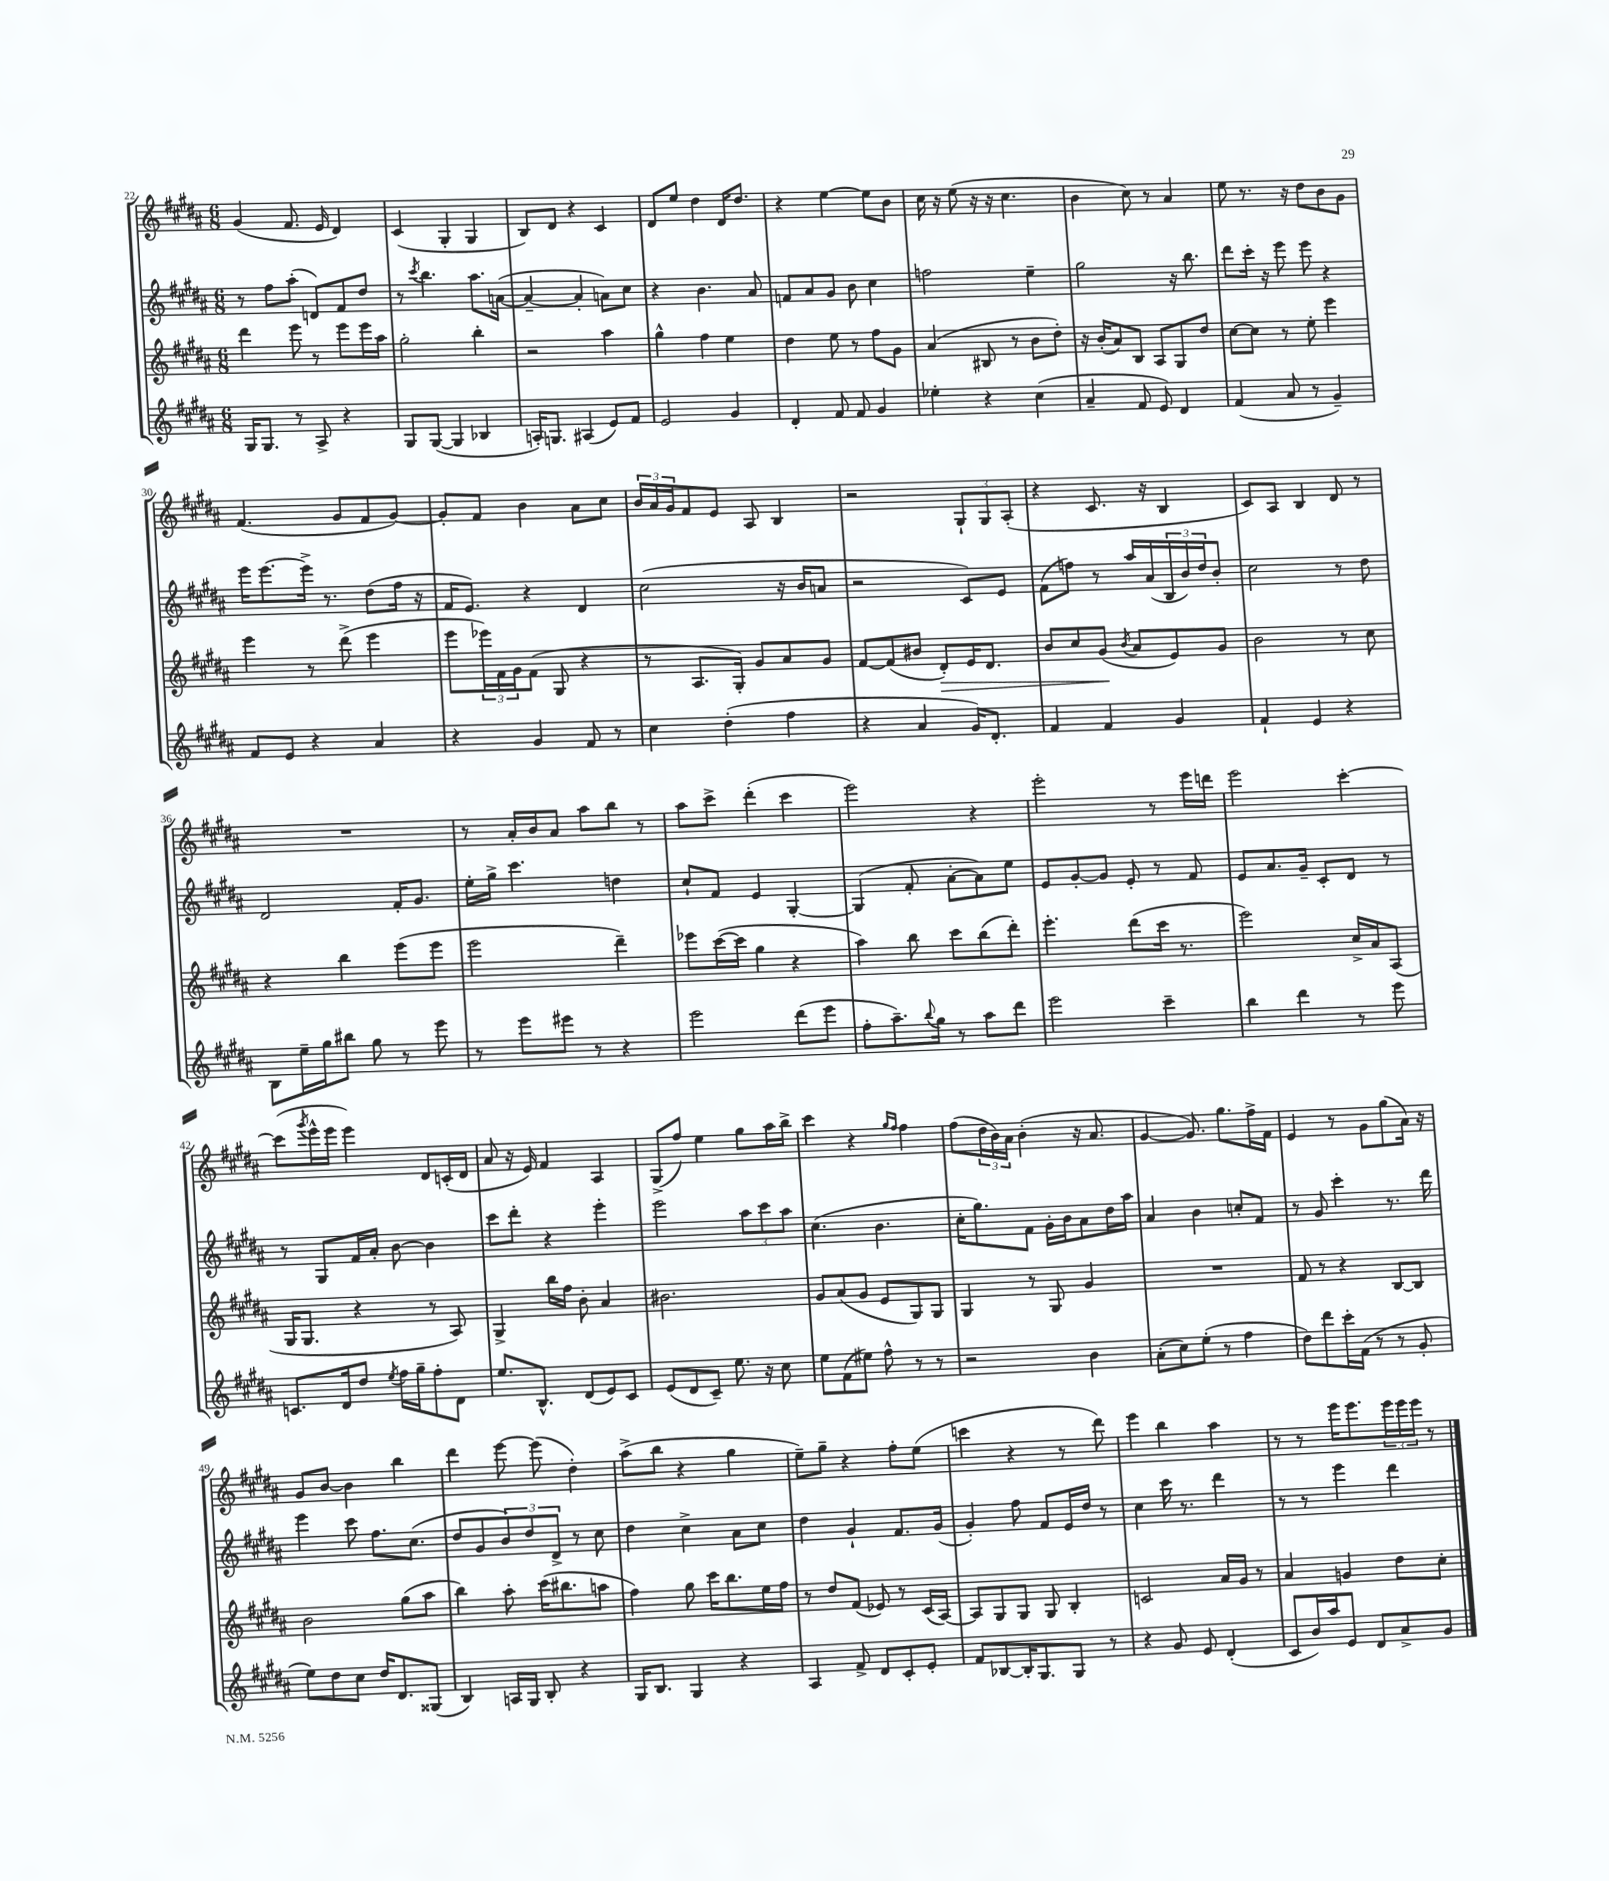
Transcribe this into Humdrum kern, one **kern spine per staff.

**kern	**kern	**kern	**kern
*staff4	*staff3	*staff2	*staff1
*clefG2	*clefG2	*clefG2	*clefG2
*k[f#c#g#d#a#]	*k[f#c#g#d#a#]	*k[f#c#g#d#a#]	*k[f#c#g#d#a#]
*M6/8	*M6/8	*M6/8	*M6/8
16G#/LK	4ddd#\	8r	(4g#/
8.G#/J	.	.	.
.	.	8ff#\L	.
8r	8eee\	(8aa#'\J	8.f#/
8A#^/	8r	8d/L)	.
.	.	.	16e/
4r	8eee\L	8f#/	4d#/)
.	16eee\L	8dd#/J	.
.	16aa#\JJ	.	.
=	=	=	=
8G#/L	2gg#'\	8r	(4c#/
.	.	8qccc#/	.
([8G#/J	.	4.bb\	.
4G#/]	.	.	4G#'/
4B-/	4bb'\	8.aa#\L	4G#/
.	.	([16a\Jk	.
=	=	=	=
16A'/LK)	2r	4a~/_	8B/L)
8.G/J	.	.	.
.	.	.	8d#/J
(4A#/	.	4a'/]	4r
8e/L)	4aa#\	8a\L)	4c#/
8f#/J	.	8cc#\J	.
=	=	=	=
2e/	4gg#^^\	4r	8d#/L
.	.	.	8ee/J
.	4ff#\	4.b\	4dd#\
4g#/	4ee\	.	16d#/LK
.	.	.	8.dd#/J
.	.	8a#/	.
=	=	=	=
4d#'/	4dd#\	8f/L	4r
.	.	8a#/	.
8f#/	8ee\	8g#/J	[4ee\
8f#/	8r	8b\	.
4g#/	8ff#\L	4cc#\	8ee\]L
.	8g#\J	.	8b\J
=	=	=	=
4ee-'\	(4a#/	2ff\	16cc#\
.	.	.	16r
.	.	.	(8ee\
4r	8B#/	.	16r
.	.	.	16r
.	8r	.	4.cc#\
(4cc#\	8b\L	4ee~\	.
.	8dd#'\J)	.	.
=	=	=	=
4a#~/	16r	2gg#\	4b\
.	(16b'/LK	.	.
.	8a#/)	.	.
8f#/	8B/J	.	8cc#\)
8e/)	8A#/L	.	8r
4d#/	8G#/	16r	4a#/
.	.	8.bb\	.
.	8dd#/J	.	.
=	=	=	=
(4f#/	[8cc#\L	8ddd#\L	8ee\
.	8cc#\]J	16ccc#'\Jk	8.r
.	.	16r	.
8a#/	8r	8eee\	.
.	.	.	16r
8r	8ee'\	8eee\	8dd#\L
4g#~/)	4eee\	4r	8b\
.	.	.	8g#\J
=	=	=	=
8f#/L	4eee\	16eee\LK	(4.f#/
.	.	[8.eee\	.
8e/J	.	.	.
4r	8r	16eee^\]Jk	.
.	.	8.r	.
.	(8ddd#^\	.	8g#/L
4a#/	4eee\	(8dd#\L	8f#/
.	.	16ff#\Jk	[8g#/J)
.	.	16r	.
=	=	=	=
4r	8eee\L	16f#/LK	8g#'/]L
.	.	8.e/J)	.
.	24eee-\L)	.	8f#/J
.	24f#\	.	.
.	24g#\J	.	.
4g#/	(8f#\J	4r	4b\
.	8G#/	.	.
8f#/	4r	4d#/	8a#\L
8r	.	.	8cc#\J
=	=	=	=
4cc#\	8r	(2cc#\	24b/LL
.	.	.	24a#/
.	.	.	24g#/J
.	8.A#/L	.	8f#/
(4dd#'\	.	.	8e/J
.	16G#'/Jk)	.	.
.	8g#/L	.	8A#/
4ff#\	8a#/	16r	4B/
.	.	16b/LK	.
.	8g#/J	8a/J	.
=	=	=	=
4r	[8f#/L	2r	2r
.	(8f#/]	.	.
4a#/	8b#/J	.	.
.	8d#'/L)	.	.
16g#/LK)	16e/K	8c#/L)	12G#`/L
8.d#'/J	8.d#/J	.	.
.	.	.	12G#/
.	.	8e/J	.
.	.	.	(12A#'/J
=	=	=	=
4f#/	8b/L	(8f#\L	4r
.	8cc#/	8ff\J)	.
4f#/	(8g#/J	8r	8.c#/
.	8qb/	.	.
.	8a#/L	16aa#/LL	.
.	.	(16a#/	16r
4g#/	8e/)	24B/	4B/
.	.	24b/)	.
.	.	24dd#/J	.
.	8g#/J	8b'/J	.
=	=	=	=
4f#`/	2b\	2cc#\	8c#/L)
.	.	.	8A#/J
4e/	.	.	4B/
4r	8r	8r	8d#/
.	8cc#\	8dd#\	8r
=	=	=	=
8B\L	4r	2d#/	2.r
16ee~\L	.	.	.
16gg#\J	.	.	.
8bb#\J	4bb\	.	.
8gg#\	.	.	.
8r	(8eee\L	16f#'/LK	.
.	.	8.g#/J	.
8eee\	8eee\J	.	.
=	=	=	=
8r	2eee\	16ee'\LL	8r
.	.	16gg#^\JJ	.
8eee\L	.	4.ccc#\	16a#'/LL
.	.	.	16b/J
8eee#\J	.	.	8a#/J
8r	.	.	8aa#\L
4r	4ddd#~\)	4dd\	8bb\J
.	.	.	8r
=	=	=	=
2eee\	8eee-\L	8cc#`/L	8aa#\L
.	([16ccc#\L	8f#/J	8ccc#^\J
.	16ccc#\]JJ	.	.
.	4gg#\	4e/	(4ddd#'\
(8ddd#\L	4r	[4G#'/	4ccc#\
8eee\J	.	.	.
=	=	=	=
8ff#'\L	4aa#\)	(4G#/]	2eee\)
8.aa#~\)	.	.	.
.	8bb\	8f#'/	.
8qqbb/	.	.	.
16gg#\Jk	.	.	.
8r	8ccc#\L	[8a#'\L	.
8aa#\L	(8bb\	8a#\])	4r
8ddd#\J	8ddd#'\J)	8ee\J	.
=	=	=	=
2eee\	4.eee'\	8e/L	2eee'\
.	.	[8g#'/	.
.	.	8g#/]J	.
.	(8ddd#\L	8e'/	.
4ccc#~\	16ccc#\Jk	8r	8r
.	8.r	.	.
.	.	8f#/	16eee\LL
.	.	.	16ddd\JJ
=	=	=	=
4bb\	2eee\)	8e/L	2eee\
.	.	8.a#/	.
4ddd#\	.	.	.
.	.	16g#~/Jk	.
.	.	8c#'/L	.
8r	16cc#^/LL	8d#/J	[4ccc#'\
.	16a#/J	.	.
8eee\	(8A#/J	8r	.
=	=	=	=
8.c/L	16G#/LK	8r	(8ccc#\]L
.	8.G#/J	.	.
.	.	.	8qggg#/
.	.	8G#/L	16eee^^\L
16d#/k	.	.	16eee\JJ
8dd#/J	4r	16f#/L	4eee\)
.	.	16a#'/JJ	.
8qee/	.	.	.
16ff#\LL	.	[8b\	.
16gg#~\J	.	.	.
8ff#'\	8r	4b\]	8d#/L
8d#\J	8A#/)	.	(16c'/L
.	.	.	16d#/JJ
=	=	=	=
8.ee/L	4G#^/	8ccc#\L	8a#/
.	.	8ddd#'\J	16r
8.B^^/J	.	.	16e/)
.	16bb\LL	4r	4f#/
.	16ff#\JJ	.	.
(8d#/L	8b'\	.	.
8e/)	4a#/	4eee'\	4A#/
8c#/J	.	.	.
=	=	=	=
(8e/L	2.b#\	2eee\	(8G#^/L
8d#/	.	.	8ff#/J)
8c#~/J)	.	.	4ee\
8.ee\	.	.	.
.	.	12aa#\L	8gg#\L
16r	.	.	.
.	.	12ccc#\	.
8cc#\	.	.	16aa#\L
.	.	12aa#\J	.
.	.	.	16bb^\JJ
=	=	=	=
8ee\L	8g#/L	(4.cc#\	4ccc#\
(8f#\	(8a#/	.	.
8ee#\J)	8g#/J	.	4r
8ff#^^\	8e/L	4.b\	.
.	.	.	16qqgg#/LL
.	.	.	16qqff#/JJ
8r	8G#/)	.	4ff#\
8r	8G#/J	.	.
=	=	=	=
2r	4G#/	16cc#'\LK	(8ff#\L
.	.	8.gg#\)	.
.	.	.	24dd#\L
.	.	.	24b\)
.	.	.	24a#\JJ
.	8r	8f#\J	(4b'\
.	8G#/	16g#'\LL	.
.	.	16b\J	.
4b\	4g#/	8a#\	16r
.	.	.	8.a#/
.	.	16dd#\L	.
.	.	16aa#\JJ	.
=	=	=	=
(8a#'\L	2.r	4a#/	[4g#/
8cc#\)	.	.	.
(8ee'\J	.	4b\	8.g#/])
8r	.	.	.
.	.	.	8.gg#\L
4ff#\	.	8cc'/L	.
.	.	8f#/J	16ff#^\L
.	.	.	16f#\JJ
=	=	=	=
8dd#\L)	8f#/	8r	4e/
8ddd#\	8r	8g#/	.
16ccc#'\L	4r	4ccc#'\	8r
(16f#\JJ	.	.	.
8r	.	.	8g#\L
8r	[8B/L	8.r	(8gg#\
8g#'/	8B/]J	.	16a#\Jk)
.	.	16ddd#\	16r
=	=	=	=
8ee\L)	2b\	4eee\	8g#/L
8dd#\	.	.	[8b/J
8cc#\J	.	8ccc#\	4b\]
16dd#/LK	.	8.ff#\L	.
8.d#/	.	.	.
.	(8gg#\L	.	4bb\
.	.	(8.cc#\J	.
(8G##/J	8aa#\J	.	.
=	=	=	=
4B/)	4bb\)	8dd#/L	4ddd#\
.	.	8g#/	.
16A/LL	8aa#'\	12b/)	[8eee\
16G#/JJ	.	.	.
.	.	12dd#/	.
8B'/	(16ccc#\LK	.	(8eee\]
.	.	12d#^/J	.
.	8.bb#\	.	.
4r	.	8r	4dd#'\)
.	8aa\J	8cc#\	.
=	=	=	=
16G#/LK	4ff#\)	4dd#\	(8aa#^\L
8.B/J	.	.	.
.	.	.	8bb\J
4G#/	8gg#\	4cc#^\	4r
.	16ccc#\LK	.	.
.	8.bb\	.	.
4r	.	8a#\L	4gg#\
.	16ee\L	8cc#\J	.
.	16ff#\JJ	.	.
=	=	=	=
4A#/	8r	4dd#\	8ee~\L)
.	8dd#/L	.	8gg#~\J
8f#^/	(8f#/J	4g#`/	4r
8d#/L	8e-/)	.	.
8c#'/	8r	8.f#/L	8ff#'\L
8e'/J	(16c#/LL	.	(8ee\J
.	[16A#/JJ)	(16g#/Jk	.
=	=	=	=
8f#/L	8A#/]L	4g#'/)	4ccc\
[8B-/	8G#/	.	.
16B-'/]K	8G#/J	8ff#\	4r
8.G#/	.	.	.
.	8G#/	8f#/L	.
8G#/J	4B'/	16e/L	8r
.	.	16dd#/JJ	.
8r	.	8r	8ddd#\)
=	=	=	=
4r	2c/	4cc#\	4eee\
8g#/	.	16ccc#\	4bb\
.	.	8.r	.
8e/	.	.	.
(4d#'/	16a#/LL	4ddd#\	4aa#\
.	16g#/JJ	.	.
.	8r	.	.
=	=	=	=
8c#/L	4a#/	8r	8r
16b/L)	.	8r	8r
16aa#/J	.	.	.
8e/J	4g/	4eee\	16eee\LK
.	.	.	8.eee\
8d#/L	.	.	.
8a#^/	8dd#\L	4ddd#\	24eee\L
.	.	.	24eee\
.	.	.	24eee\JJ
8g#/J	8cc#'\J	.	8r
==	==	==	==
*-	*-	*-	*-
